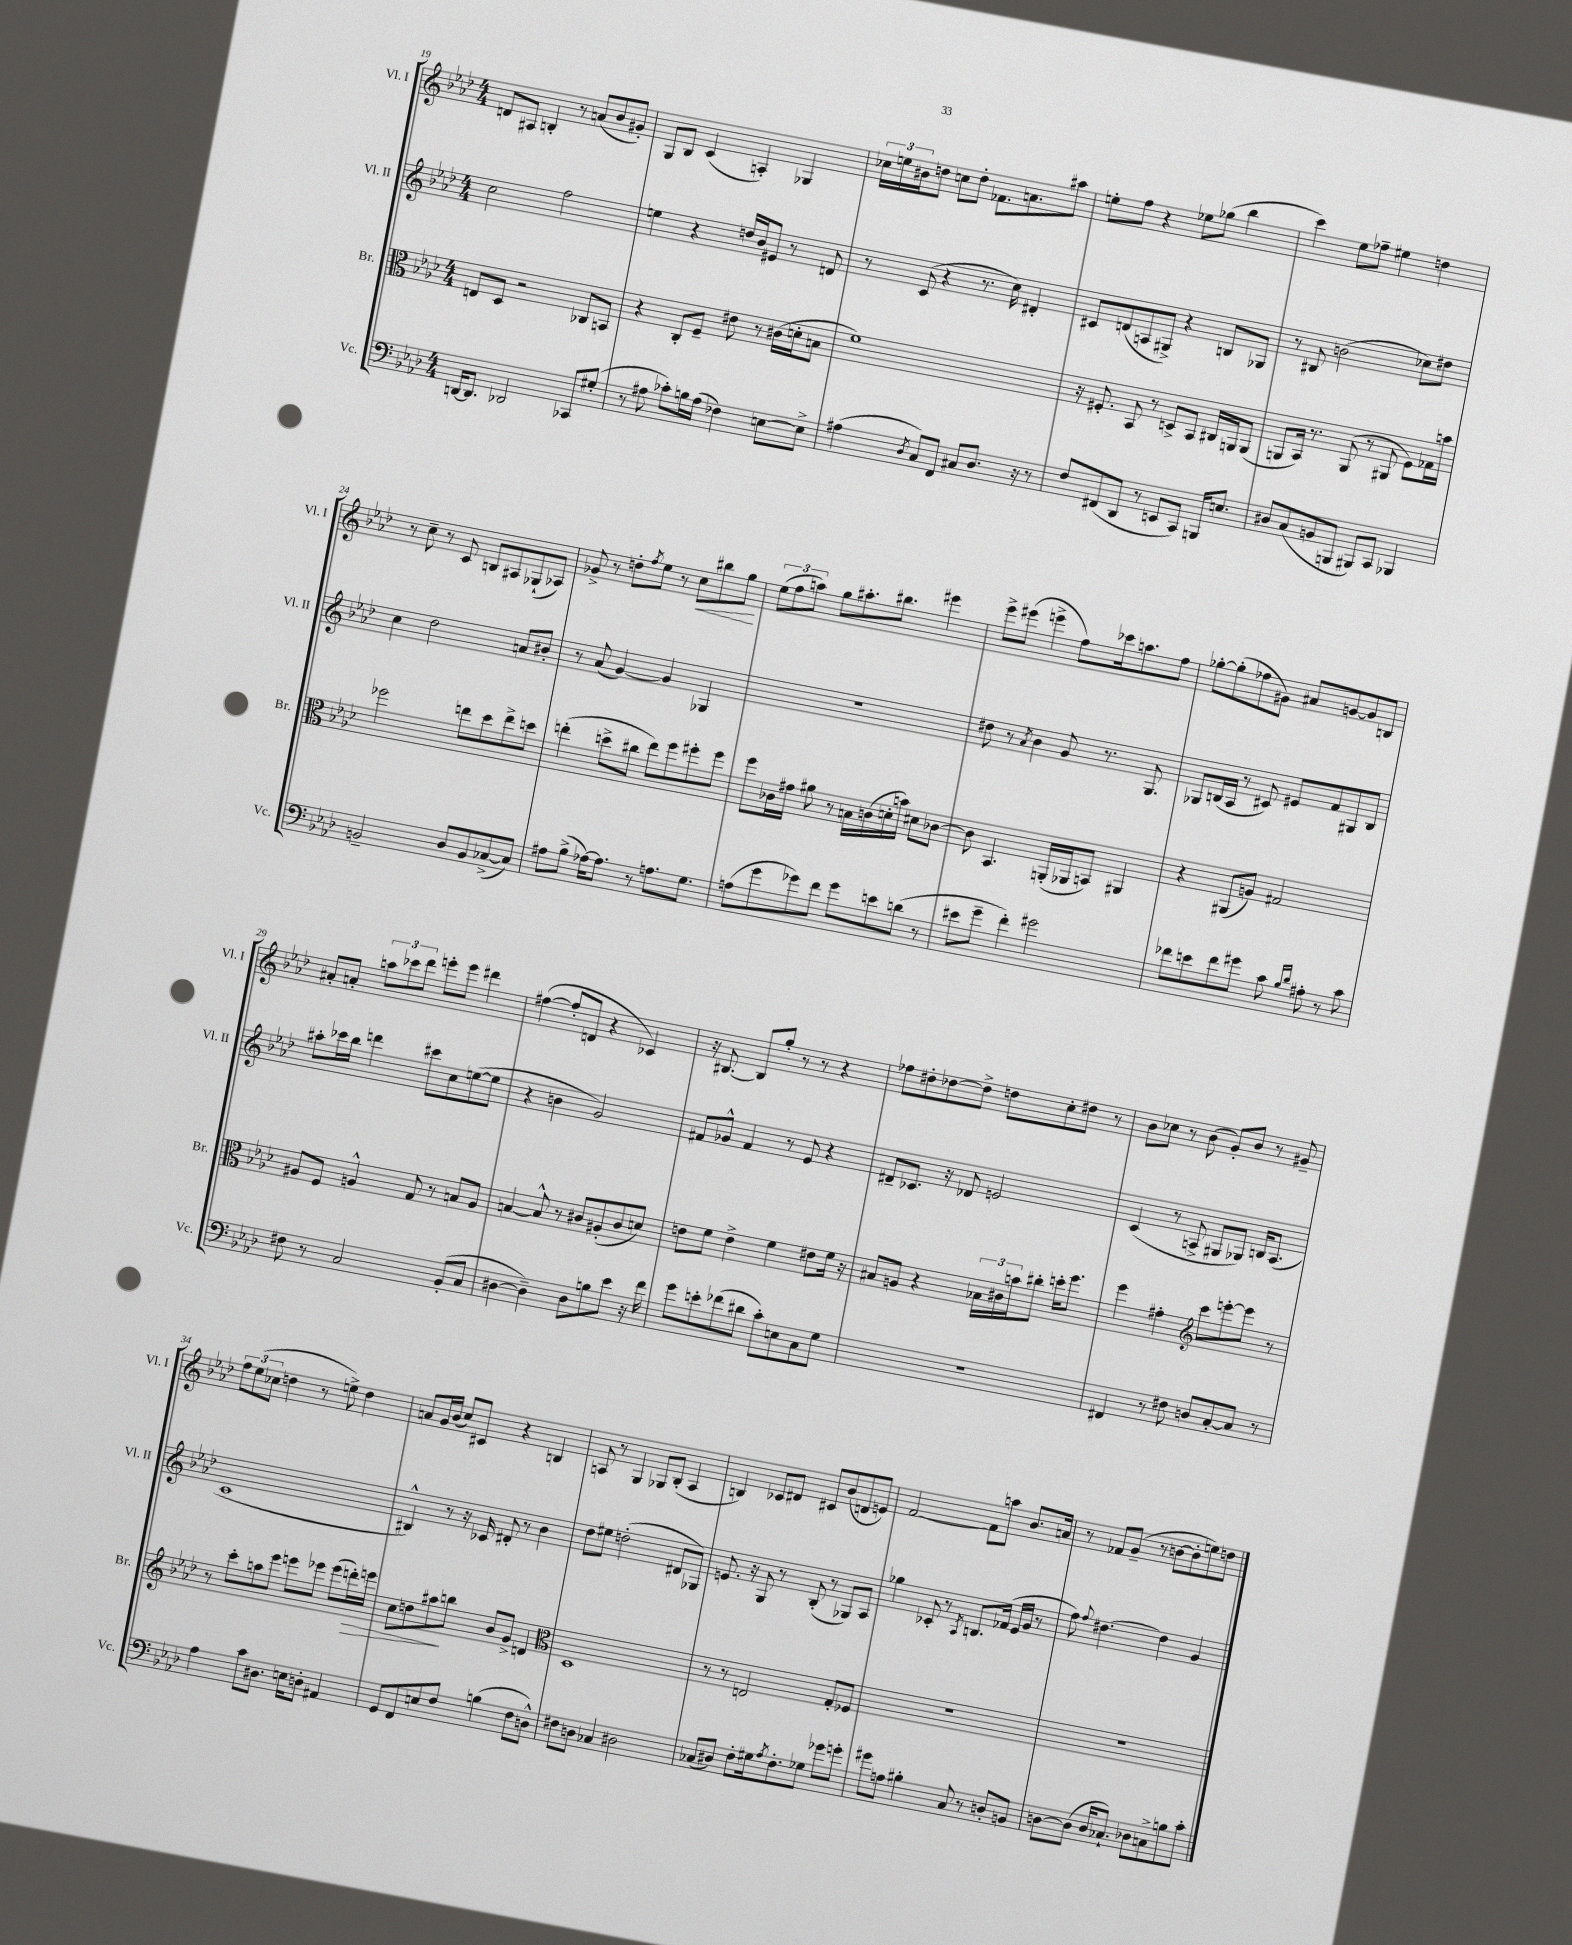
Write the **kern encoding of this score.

**kern	**kern	**kern	**kern
*staff4	*staff3	*staff2	*staff1
*clefF4	*clefC3	*clefG2	*clefG2
*k[b-e-a-d-]	*k[b-e-a-d-]	*k[b-e-a-d-]	*k[b-e-a-d-]
*M4/4	*M4/4	*M4/4	*M4/4
[16DD	8E	2cc	8d
8.DD]	.	.	.
.	8D-	.	8A#
2DD-	2r	.	4B'
.	.	2ff	8r
.	.	.	(8a
8CC-	8C-	.	8b-
(8G#'	8BB	.	8g#')
=	=	=	=
8r	4r	4ee	8G
8A#	.	.	8B-
8c-')	8C'	4r	(4c
16B	8F~	.	.
(16A#	.	.	.
4F-)	8e#	16dd	4A')
.	.	16b-	.
.	8r	8e#	.
[8E	(16c#	8r	4G-
.	16d'	.	.
8E^]	8B	8d	.
=	=	=	=
(4A#	1f)	8r	24cc-
.	.	.	24ee
.	.	.	24b#
.	.	(8c	8dd
8qD-	.	.	.
8C)	.	4r	8cc
8FF	.	.	8dd'
8C#	.	8.r	8.f-
8.D-	.	.	.
.	.	16cc)	8.a
.	.	4d#'	.
16r	.	.	.
8r	.	.	8aa#
=	=	=	=
8F	16r	8c#	8ee'
.	8.F#'	.	.
(8FF#	.	(8d	8ff
8DD-	8BB-	8A	4r
8r	8r	8G#^)	.
8EE	8D^	4r	8ee-
8CC)	8BB-	.	(8gg-
16BBB	16C#	8B	4bb-
8.E	16AA	.	.
.	(8AA	8G-	.
=	=	=	=
8D#	8AA	8r	4ccc)
(8C	16BB-)	8B#	.
.	8.r	.	.
8BB	.	(2b	8ee-
8BBB	(8AA	.	8ff-~
8BBB#)	8r	.	4ee#
8CC	8AA#	.	.
4BBB-	8F)	8cc-)	4dd
.	16G-	8dd#	.
.	16b	.	.
=	=	=	=
2BB~	2ff-	4cc	8r
.	.	.	8cc~
.	.	2dd-	8r
.	.	.	8c
8D-	8ee	.	8B
8BB	8dd-	.	8A#
([8C-^	8ee^	8a	(8G-`
8C-])	8dd	8b#'	8A-)
=	=	=	=
8A#	(4ee'	8r	8g-^
(8B-^	.	(8a-	8r
[16A-)	8dd^	[4g)	8dd'
8.A-]	.	.	.
.	.	.	8qff
.	8cc#	.	8ee-
8r	8ee)	4g]	8r
8.A	8ff	.	8cc
.	8ff#'	4G-	8bb#
8.G	.	.	.
.	8ff#	.	8gg
=	=	=	=
(8A	8ff	1r	(12ee-
.	.	.	12ff
8g	16c-	.	.
.	.	.	12aa)
.	16g#	.	.
8g-)	8a#	.	8gg
8f	8r	.	8.aa#'
8g-	16B	.	.
.	(16c	.	8.bb#
8e	16d'	.	.
.	16b)	.	.
(8d	8d#	.	4eee#
8r	[8c-	.	.
=	=	=	=
8e#	8c-]	8dd#	8eee-^
8g~	4.BB-	8r	(8eee#
.	.	8qa-	.
4f')	.	4b-	4eee^
2g#	(16AA'	8g	8ff)
.	16AA-	.	.
.	8BB)	8.r	16ccc-
.	.	.	8.aa
.	4AA#	.	.
.	.	8.G	.
.	.	.	8ff
=	=	=	=
8f-	4r	8G-	[8gg-'
8e	.	(16B	(8gg-']
.	.	16A-	.
8f-	(8AA#	8r	8ff-
8g#	8A)	8c#)	8g#)
8c	2G#	8e#	8a#
16qqB-	.	.	.
16qqd-	.	.	.
8A#'	.	8f	[8g
8r	.	8G#	8g]
8c	.	8B	8B
=	=	=	=
8F#	8A#	8aa#'	8a#'
8r	8F	16ccc-	8a'
.	.	16bb-	.
2C	4A^^	4ddd	12aa
.	.	.	12ccc-
.	.	.	12ddd-
.	8G	8ccc#	8eee'
.	8r	8cc	8eee
(8BB-'	8B	([8ee	4ddd#
8C	8A	8ee]	.
=	=	=	=
[4D#	[4B	4r	([4ff#
4D#~])	8B^^]	4b	8ff#']
.	8r	.	8d
8D#	8c#	2g)	4r
8B	(8A#'	.	.
8e-	8c#	.	4c-)
16r	8d)	.	.
16f	.	.	.
=	=	=	=
8g	8e	8f#	16r
.	.	.	[8.B#
8e'	8f	8g-^^	.
(8f-	4e^	4f#	8B#]
8d#	.	.	8gg'
8c')	4f	8r	8r
8E	.	8e-	8r
8C	8e#	4r	4r
8G	16f	.	.
.	16r	.	.
=	=	=	=
1r	8B#	8d#~	8ff-
.	8A	8.c-	8dd#'
.	4r	.	[8dd-
.	.	16r	.
.	.	8d-	8dd-^]
.	24B-	2e	8dd
.	24c#	.	.
.	24b	.	.
.	8cc#'	.	8cc'
.	16dd'	.	8dd#
.	8.ff	.	.
.	.	.	8r
=	=	=	=
4FF#	4ff	(4c	8b-
.	.	.	8cc-
8r	4g#'	8r	8r
8F#	.	8A^	(8b-
*	*clefG2	*	*
8D	8ccc	8G#	8g')
[8C'	[8eee'	8G-)	8b-
8C]	8eee]	16B	8r
.	.	(8.A	.
8r	8r	.	8g#~
=	=	=	=
4A-	8r	1c	12ff
.	.	.	(12ee-
.	8ccc'	.	.
.	.	.	12cc-
8c	8aa	.	4dd
8.D#	8eee-	.	.
.	8eee	.	8r
16E	.	.	.
8D'	8eee-	.	8ee^)
4AA#	(8eee-	.	4dd
.	16ddd')	.	.
.	16eee	.	.
=	=	=	=
8GG	8cc	4B#^^)	8a
8FF	8dd	.	16g
.	.	.	(16b-
8E	8aa#	8r	8cc)
8F	8bb	16r	8c#
.	.	16c-	.
(4B	8b-	8d#'	4r
.	8g^	8r	.
8F	4d	4b-	4B
8D^^)	.	.	.
=	=	=	=
*	*clefC3	*	*
8F#	1D-	8dd-	8A
8D	.	8ee#	8r
4C-	.	(2dd'	4G
2D#	.	.	8G-
.	.	.	(8B-'
.	.	8d#	4A
.	.	8G-)	.
=	=	=	=
(8C-	8r	8.e	4B)
8D#)	8r	.	.
.	.	16r	.
8F'	2E	8G	8c-
16G#	.	8r	8d#
8qA-	.	.	.
8.F'	.	.	.
.	.	(8B-'	8c#
8G-	.	8r	(8b-
8g-	8G'	8G-)	8d
8g'	8F-	8A-	8e)
=	=	=	=
8g#	1r	4gg-	[2f
8A	.	.	.
4B#'	.	8c-'	.
.	.	8r	.
.	.	8qA-	.
8C	.	8.B	8f]
8r	.	.	8aa
.	.	(16f-	.
8D'	.	16e-	8.b-
.	.	16g	.
8BB	.	8r	.
.	.	.	16a
=	=	=	=
[8D	1r	8ff)	8r
.	.	8qqff	.
(8D]	.	[4.dd#	8f-
16D	.	.	(8g~
8.C-`)	.	.	.
.	.	.	8r
8D-	.	4dd#]	[8b
8C^	.	.	8b']
8B	.	4g	8ee)
8c'	.	.	8dd
==	==	==	==
*-	*-	*-	*-
